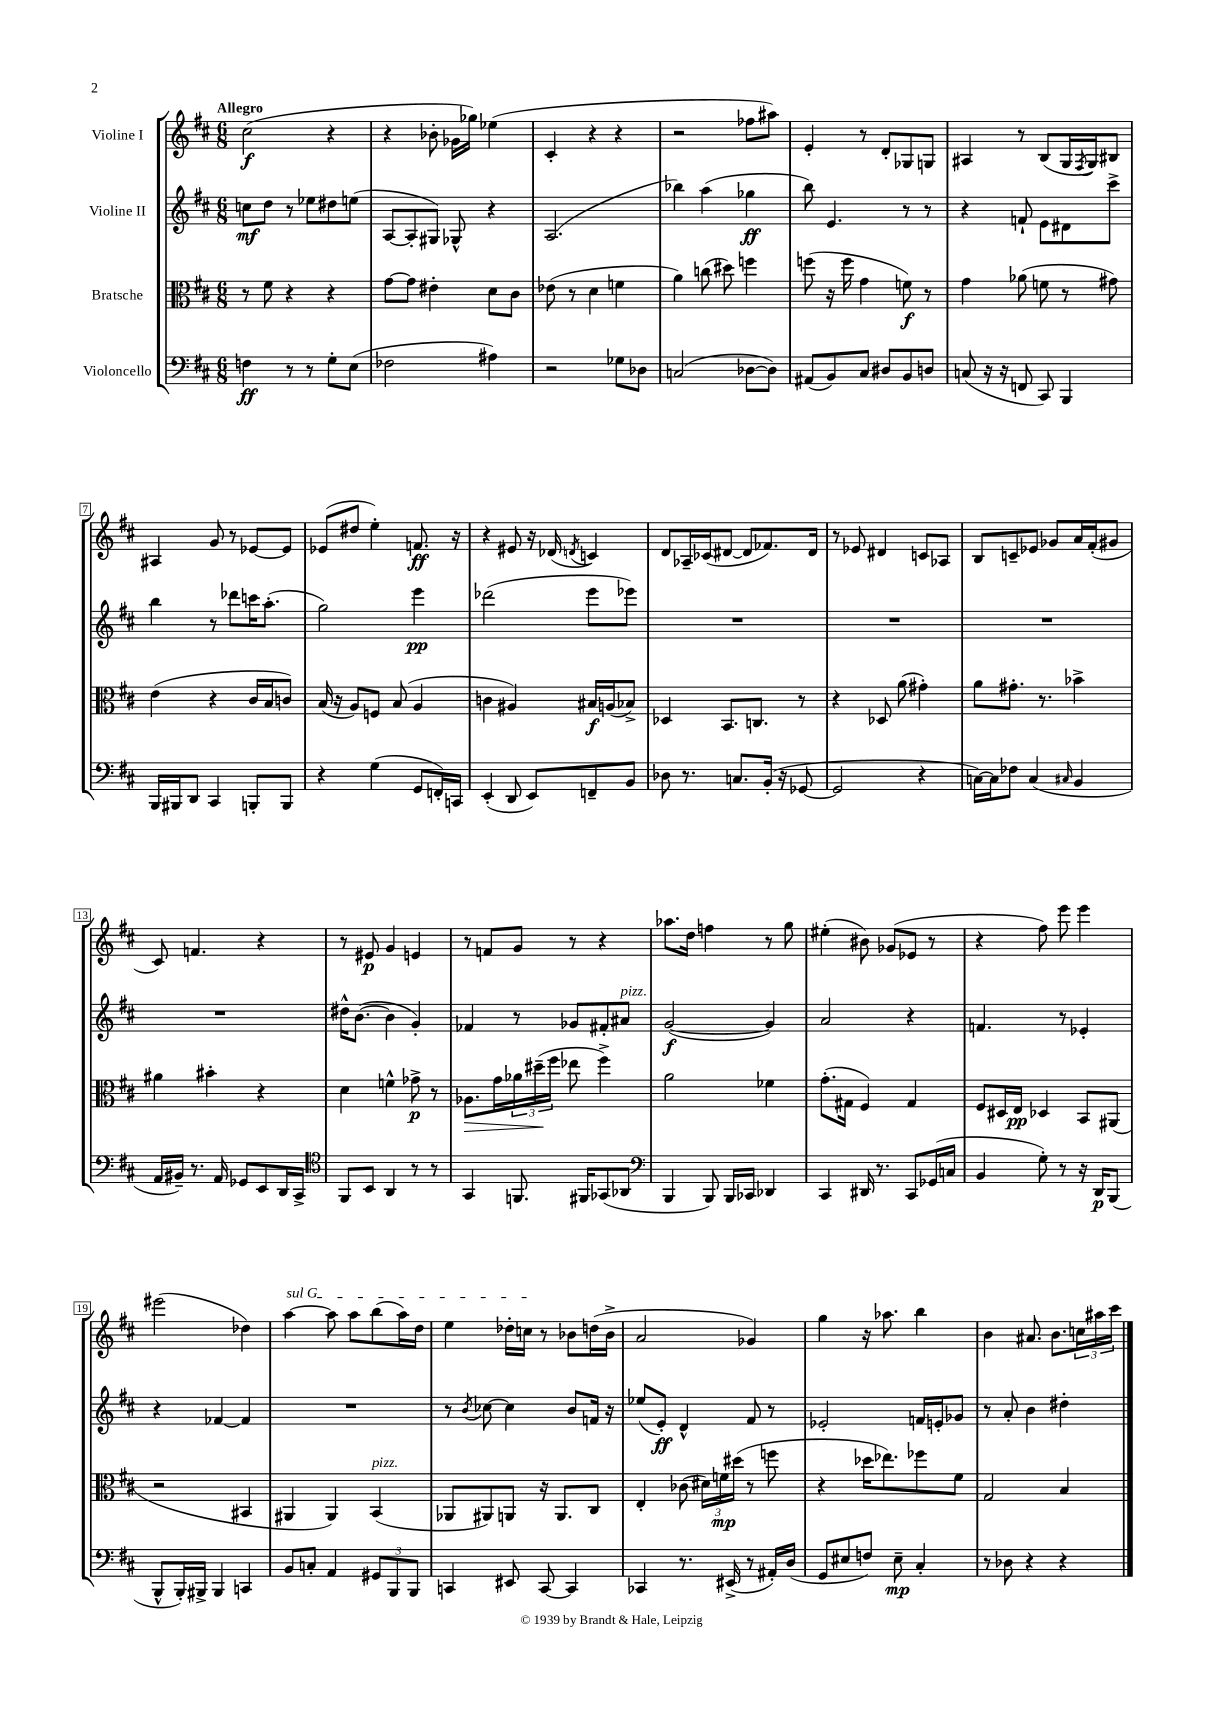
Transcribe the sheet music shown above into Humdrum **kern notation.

**kern	**kern	**kern	**kern
*staff4	*staff3	*staff2	*staff1
*clefF4	*clefC3	*clefG2	*clefG2
*k[f#c#]	*k[f#c#]	*k[f#c#]	*k[f#c#]
*M6/8	*M6/8	*M6/8	*M6/8
4F	8r	8cc	(2cc#
.	8f#	8dd	.
8r	4r	8r	.
8r	.	8ee-	.
8G'	4r	8dd#	4r
(8E	.	(8ee	.
=	=	=	=
2F-	[8g	[8A	4r
.	8g]	8A']	.
.	4e#'	8G#)	8b-'
.	.	8G-^^	16g-
.	.	.	16gg-)
4A#)	8d	4r	(4ee-
.	8c#	.	.
=	=	=	=
2r	(8e-	(2.A	4c#'
.	8r	.	.
.	4d	.	4r
8G-	4f	.	4r
8D-	.	.	.
=	=	=	=
(2C	4a)	4bb-)	2r
.	(8cc	(4aa	.
.	8dd#)	.	.
[8D-	4ff	4gg-	8ff-
8D-])	.	.	8aa#)
=	=	=	=
(8AA#	(8ff	8bb)	4e'
8BB)	16r	4.e	.
.	16ff	.	.
8C#	4g	.	8r
8D#	.	.	8d'
8BB	8f)	8r	8G-
8D	8r	8r	8G
=	=	=	=
(8C	4g	4r	4A#
16r	.	.	.
16r	.	.	.
8FF	(8a-	8f`	8r
8CC#)	8f	8e	(8B
4BBB	8r	8d#	16G
.	.	.	8qF#
.	.	.	16G)
.	8g#)	8ccc#^	8B#
=	=	=	=
16BBB	(4e	4bb	4A#
16BBB#	.	.	.
8DD	.	.	.
4CC#	4r	8r	8g
.	.	8ddd-	8r
8BBB'	16c#	16ccc	[8e-
.	16B	(8.aa'	.
8BBB	8c)	.	8e-]
=	=	=	=
4r	(16B	2gg)	(8e-
.	16r	.	.
.	8A)	.	8dd#
(4G	8F	.	4ee')
.	(8B	.	.
8GG	4A	4eee	8.f
16FF')	.	.	.
16CC	.	.	16r
=	=	=	=
(4EE'	4c	(2ddd-	4r
8DD	4A#)	.	8e#
8EE)	.	.	16r
.	.	.	(16d-
.	.	.	8qd
8FF~	16B#	8eee	4c)
.	(16A	.	.
8BB	8B-^)	8eee-)	.
=	=	=	=
8D-	4D-	2.r	8d
8.r	.	.	16A-~
.	.	.	(16c-
.	8.BB	.	[8d#
8.C	.	.	.
.	.	.	8d#]
.	8.C	.	.
(16BB'	.	.	8.f-)
16r	.	.	.
[8GG-	8r	.	.
.	.	.	16d#
=	=	=	=
2GG-]	4r	2.r	8r
.	.	.	8e-
.	8D-	.	4d#
.	(8a	.	.
4r	4g#')	.	8c
.	.	.	8A-
=	=	=	=
[16C)	8a	2.r	8B
16C]	.	.	.
8F-	8.g#'	.	8c~
(4C	.	.	8e-
.	8.r	.	.
.	.	.	8g-
16qqC#	.	.	.
4BB	4b-^	.	16a
.	.	.	(16f#'
.	.	.	8g#
=	=	=	=
16AA	4a#	2.r	8c#)
16BB#~)	.	.	.
8.r	.	.	4.f
.	4b#'	.	.
16AA	.	.	.
8GG-	.	.	.
8EE	4r	.	4r
16DD	.	.	.
16CC#^	.	.	.
=	=	=	=
*clefC4	*	*	*
8FF#	4d	16dd#^^	8r
.	.	([8.b	.
8BB	.	.	8e#
4AA	4f^^	4b]	4g
8r	8g-^	4g')	4e
8r	8r	.	.
=	=	=	=
4GG	8.A-	4f-	8r
.	.	.	8f
.	16g	.	.
8.FF	24a-	8r	8g
.	(24dd#~	.	.
.	24ff#	.	.
.	8ee-	8g-	8r
16FF#	.	.	.
(8GG-	4ff#^)	8f#'	4r
8AA-	.	8a#	.
=	=	=	=
*clefF4	*	*	*
4BBB	2a	([2g	8.aa-
.	.	.	16dd
8BBB)	.	.	4ff
16BBB	.	.	.
16CC-	.	.	.
4DD-	4f-	4g])	8r
.	.	.	8gg
=	=	=	=
4CC#	(8.g'	2a	(4ee#'
.	16G#	.	.
16DD#	4F#)	.	8b#)
8.r	.	.	.
.	.	.	(8g-
8CC#	4G#	4r	8e-
(16GG-	.	.	8r
16C	.	.	.
=	=	=	=
4BB	8F#	4.f	4r
.	16D#	.	.
.	16E	.	.
8G')	4D-	.	8ff#)
8r	.	8r	8eee
16r	8BB	4e-'	4eee
16DD	.	.	.
(8BBB	(8AA#	.	.
=	=	=	=
8BBB^^	2r	4r	(2eee#
16BBB')	.	.	.
16BBB#^	.	.	.
4BBB#	.	[4f-	.
4CC	4BB#	4f-]	4dd-)
=	=	=	=
8BB	4AA#	2.r	[4aa
8C'	.	.	.
4AA	4AA#)	.	8aa]
.	.	.	8aa
12GG#	(4BB	.	(8bb
12BBB	.	.	.
.	.	.	16aa)
12BBB	.	.	.
.	.	.	16dd
=	=	=	=
4CC	8AA-	8r	4ee
.	.	8qb	.
.	8AA#)	[8cc-	.
8EE#	8AA	4cc-]	16dd-'
.	.	.	16cc
[8CC	16r	.	8r
.	8.AA	.	.
4CC]	.	8b	8b-
.	8C#	16f	(16dd
.	.	16r	16b-^
=	=	=	=
4CC-	4E'	(8ee-	2a
.	.	8e')	.
8.r	(8c-	4d^^	.
.	24d#)	.	.
.	24f	.	.
(16EE#^	.	.	.
.	(24dd#	.	.
8r	8r	8f#	4g-)
16AA#')	8ff	8r	.
(16D	.	.	.
=	=	=	=
8GG	4r	2e-'	4gg
8E#	.	.	.
8F)	16dd-	.	16r
.	8.ee-)	.	8.aa-
8E#~	.	.	.
4C#'	8ff-	16f	4bb
.	.	16e'	.
.	8f#	8g-	.
=	=	=	=
8r	2G	8r	4b
8D-	.	8a'	.
4r	.	4b	8.a#
.	.	.	8.b
4r	4B	4dd#'	.
.	.	.	24cc
.	.	.	24aa#
.	.	.	24ccc#
==	==	==	==
*-	*-	*-	*-
